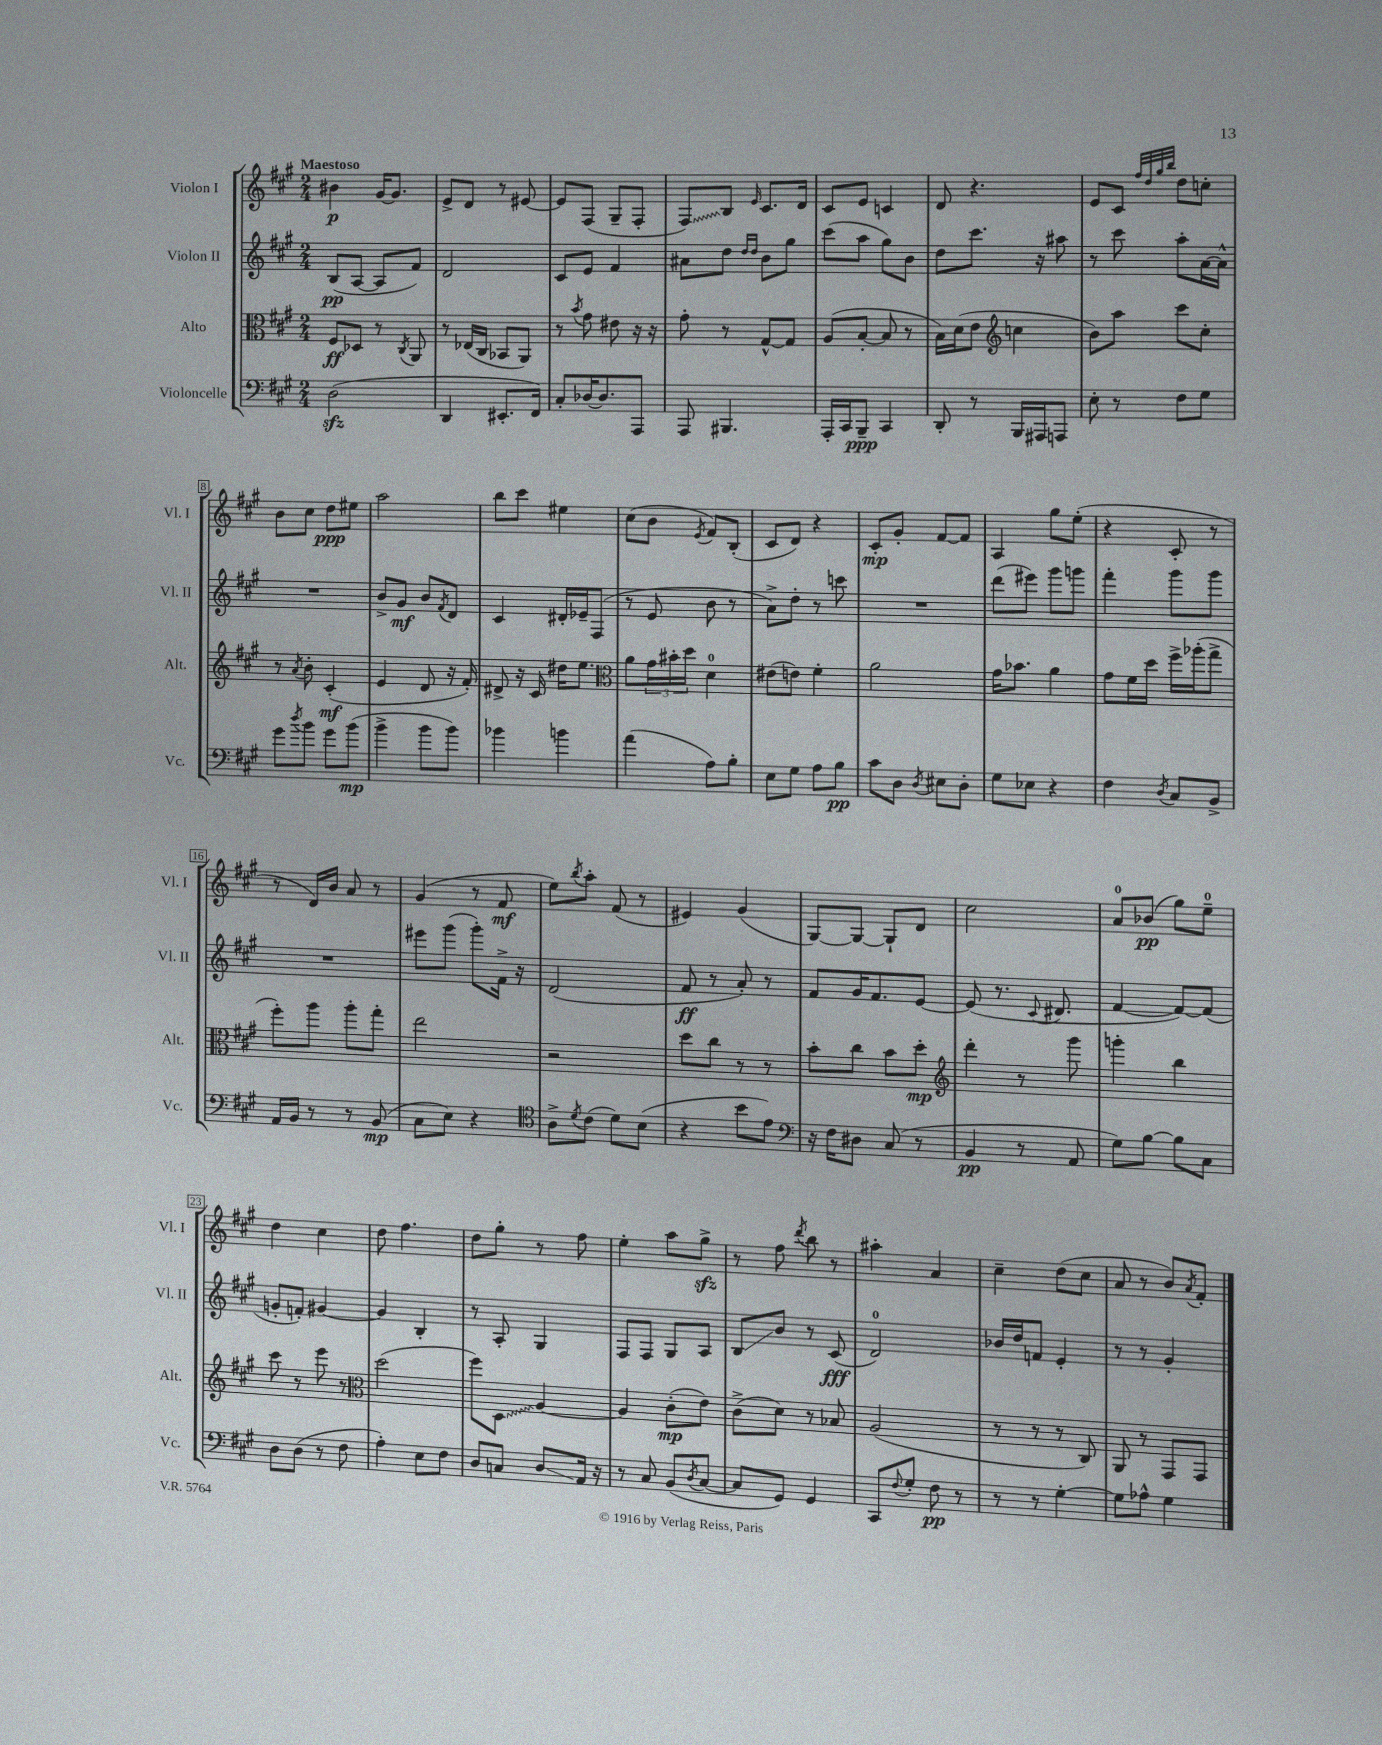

**kern	**kern	**kern	**kern
*staff4	*staff3	*staff2	*staff1
*clefF4	*clefC3	*clefG2	*clefG2
*k[f#c#g#]	*k[f#c#g#]	*k[f#c#g#]	*k[f#c#g#]
*M2/4	*M2/4	*M2/4	*M2/4
(2D	8F#	(8B	4b#
.	8D-	[8A	.
.	8r	8A]	[16g#
.	.	.	8.g#]
.	8qC#	.	.
.	8AA	8f#)	.
=	=	=	=
4DD	8r	2d	8e^
.	(16E-	.	8d
.	16C#	.	.
8.EE#'	8BB-	.	8r
.	8AA)	.	[8e#
16FF#)	.	.	.
=	=	=	=
8C#'	8r	8c#	8e#]
.	8qb	.	.
[16D-	8g#	8e	(8F#
8.D-]	.	.	.
.	8e#	4f#	8G#~
8AAA	16r	.	8F#'
.	16r	.	.
=	=	=	=
8AAA	8g#'	8a#	8F#)
4.BBB#	8r	8dd	8B
.	.	16qqdd	.
.	.	16qqdd	16qqe
.	[8G#^^	8b	8.c#
.	8G#]	8gg#	.
.	.	.	16d
=	=	=	=
16AAA'	(8A	(8ccc#	8c#
16CC#	.	.	.
8BBB~	[8B'	8aa	8e
4CC#	8B]	8gg#)	4c
.	8r	8b	.
=	=	=	=
8DD'	16B)	8dd	8d
.	(16d	.	.
8r	8e	8.ccc#	4.r
*	*clefG2	*	*
16BBB	4cc	.	.
16AAA#	.	16r	.
8AAA	.	8aa#	.
=	=	=	=
8E'	8b)	8r	8e
8r	8aa	8ccc#	8c#
.	.	.	32qqff#
.	.	.	32qqdd
.	.	.	32qqgg#
.	.	.	32qqbb
8F#	8ccc#	8aa'	8dd
8G#	8cc#'	[16a	8cc'
.	.	16a^^]	.
=	=	=	=
8g#	8r	2r	8b
8qdd	8qa	.	.
8b	8b'	.	8cc#
8g#	(4c#'	.	8dd
(8b	.	.	8ee#
=	=	=	=
4b^	4e	8b^	2aa
.	.	8g#	.
8b	8d	8b	.
.	.	8qf#	.
8b)	16r	8d	.
.	16f#')	.	.
=	=	=	=
4b-	8d#^	4c#	8bb
.	16r	.	8ccc#
.	16c#	.	.
4b	16dd#	16d#'	4ee#
.	8.ee	16e-~	.
.	.	(8F#	.
=	=	=	=
*	*clefC3	*	*
(4a	8a	8r	(8cc#
.	24g#	8e	8b
.	24b#'	.	.
.	24dd	.	.
.	.	.	8qe
8A)	4d	8b	8f#)
8B'	.	8r	(8B'
=	=	=	=
8E	(8e#	8a^)	8c#
8G#	8e)	8dd'	8d)
8A	4f#'	8r	4r
8B	.	8ccc	.
=	=	=	=
8c#	2a	2r	8c#'
8D	.	.	8g#'
8qD	.	.	.
8E#	.	.	[8f#
8D'	.	.	8f#]
=	=	=	=
8G#	16g#	(8ddd	4A
.	8.b-	.	.
8E-	.	8eee#)	.
4r	4a	8ggg#	8gg#
.	.	8ggg	(8ee'
=	=	=	=
4F#	8g#	4fff#'	4r
.	16f#	.	.
.	16dd	.	.
8qD	.	.	.
8C#	16ff#^	8ggg#	8c#'
.	(16aa-'	.	.
8BB^	8gg#^	8ggg#	8r
=	=	=	=
16AA	8ff#')	2r	8r
16BB	.	.	.
8r	8aa	.	16d)
.	.	.	16b
8r	8aa'	.	8a
(8BB	8gg#'	.	8r
=	=	=	=
8C#	2ee	8eee#	(4g#
8E)	.	(8ggg#	.
4r	.	8ggg#')	8r
.	.	16f#^	8f#
.	.	16r	.
=	=	=	=
*clefC4	*	*	*
8A^	2r	(2d	8ee)
8qd	.	.	8qbb
(8c#	.	.	8aa'
8d)	.	.	(8f#
(8B	.	.	8r
=	=	=	=
4r	8dd	8f#	4e#)
.	8cc#	8r	.
8b	8r	8a')	(4g#
8e)	8r	8r	.
=	=	=	=
*clefF4	*	*	*
16r	8b'	8f#	[8G#)
16F#	.	.	.
8D#	8cc#	16g#	8G#_
.	.	8.f#	.
(8C#	8b	.	8G#`]
8r	8dd'	[8e	8d
=	=	=	=
*	*clefG2	*	*
4BB	4ddd'	(8e]	2cc#
.	.	8.r	.
8r	8r	.	.
.	.	8qqc#	.
.	.	8.d#	.
8AA	8ggg#	.	.
=	=	=	=
8G#)	4ggg'	[4f#	8a
[8B	.	.	(8b-
8B]	4bb	8f#_)	8gg#)
8C#	.	(8f#]	8ee~
=	=	=	=
8D	8ccc#	8g'	4dd
(8D	8r	8f')	.
8r	8eee	[4g#	4cc#
8F#	8r	.	.
=	=	=	=
*	*clefC3	*	*
4A')	(2dd	4g#]	8dd
.	.	.	4.ff#
8E	.	4B'	.
8F#	.	.	.
=	=	=	=
8D	8ff#)	8r	8dd
8C	8D	8A'	8gg#'
8D	[4A	4G#	8r
16AA	.	.	8ff#
16r	.	.	.
=	=	=	=
8r	4A]	8F#	4ee'
8C#	.	8F#	.
(8BB	(8c#'	8G#	8aa
8qD	.	.	.
[8C#	8e)	8A	8gg#^
=	=	=	=
8C#]	(8c#^	8B	8r
8GG#)	8d)	8b	8ff#
.	.	.	8qddd
4GG#	8r	8r	8bb
.	8B-	(8c#	8r
=	=	=	=
8CC#	(2A	2d)	4aa#'
8qqF#	.	.	.
8G#'	.	.	.
8F#	.	.	4a
8r	.	.	.
=	=	=	=
8r	8r	16b-	4cc#~
.	.	16dd	.
8r	8r	8f	.
[4G#'	8r	4e'	(8dd
.	8C#)	.	8cc#
=	=	=	=
8G#]	8AA	8r	8a
8A-^^	8r	8r	8r
4G#	8GG#	4g#'	8b)
.	.	.	8qa
.	8GG#	.	8f#'
==	==	==	==
*-	*-	*-	*-
